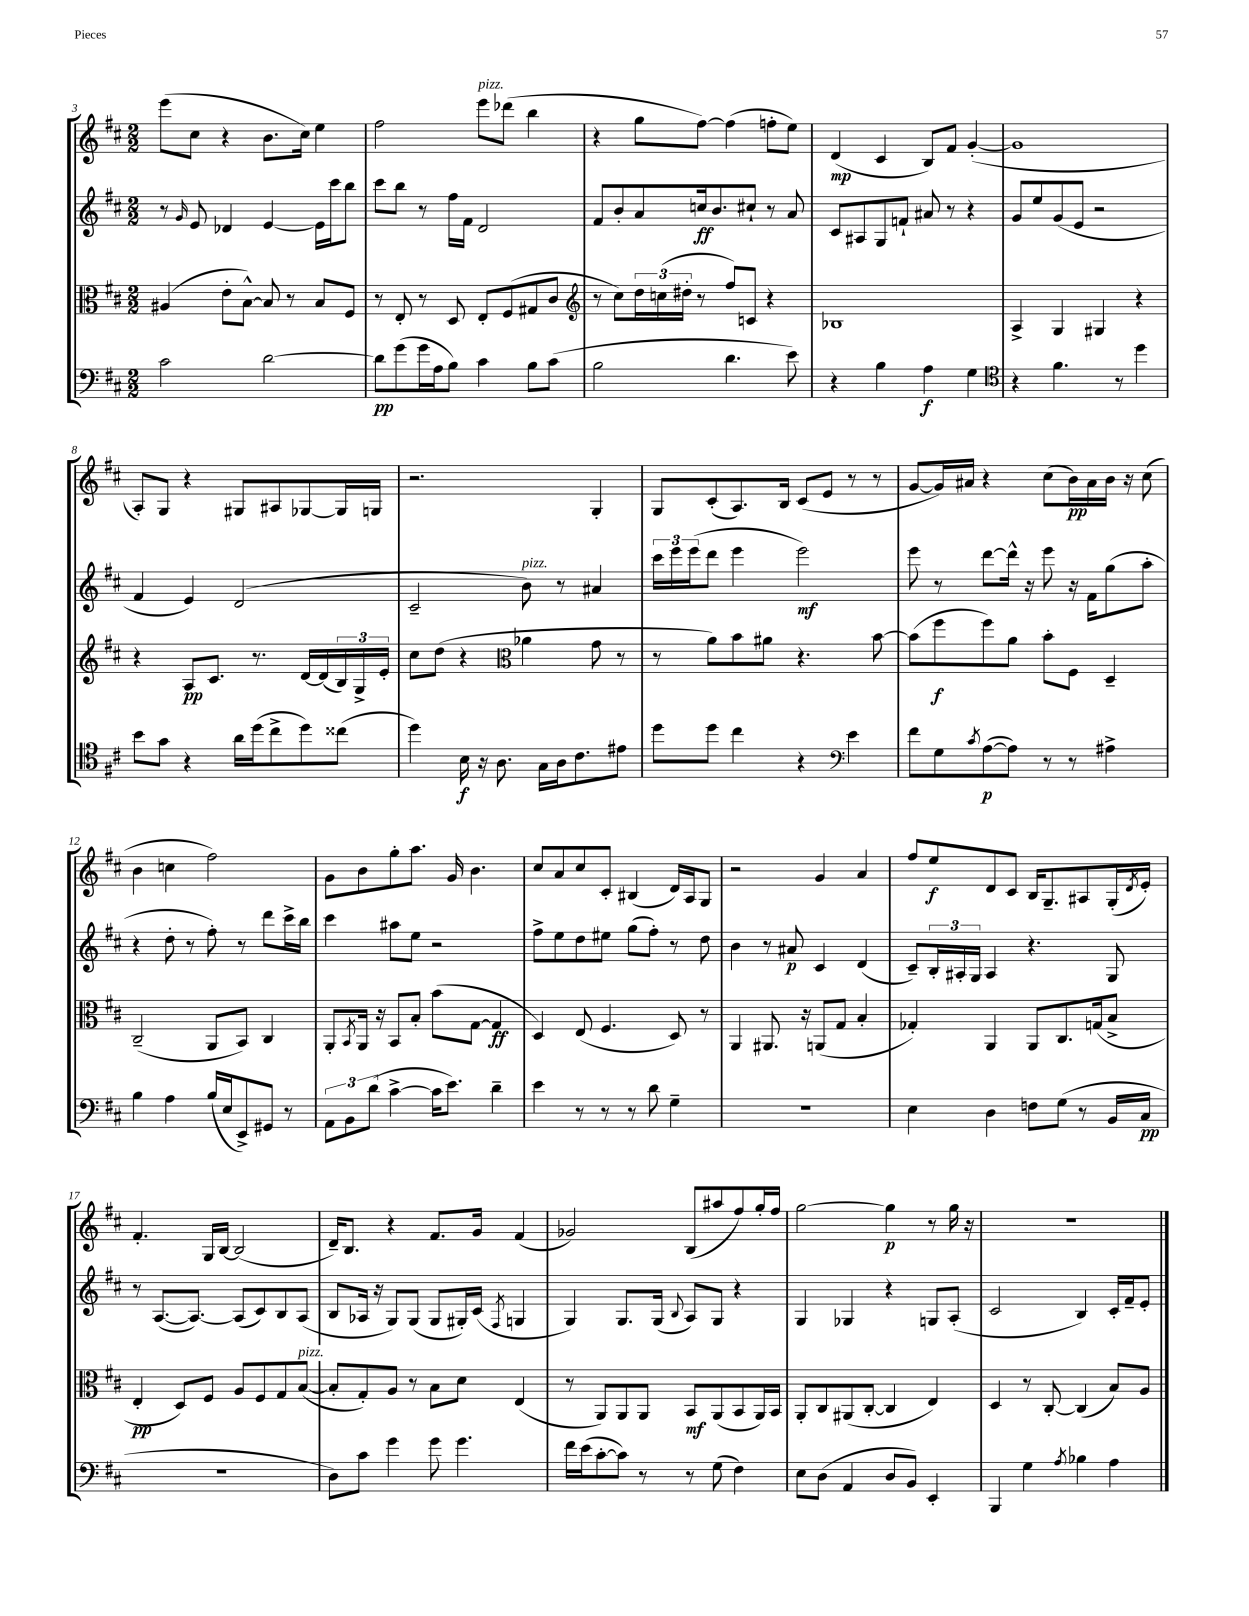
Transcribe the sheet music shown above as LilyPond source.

<<
\new StaffGroup <<
\new Staff = "s0" {
    \clef treble \key d \major \numericTimeSignature \time 2/2
    e'''8( cis''8 r4 b'8. cis''16) e''4 |
    fis''2 e'''8^\markup { \italic "pizz." } des'''8( b''4 |
    r4 g''8 fis''8~) fis''4( f''8-. e''8) |
    d'4\mp( cis'4 b8) fis'8 g'4~-.( |
    g'1 |
    a8-.) g8 r4 gis8 ais8 ges8~ ges16 g16 |
    r2. g4-. |
    g8 cis'8-.( a8.) b16 cis'8( e'8 r8 r8 |
    g'8~ g'16) ais'16 r4 cis''8( b'16\pp) ais'16 b'16 r16 cis''8( |
    b'4 c''4 fis''2) |
    g'8 b'8 g''8-. a''8. g'16 b'4. |
    cis''8 a'8 cis''8 cis'8-. bis4( d'16) a16 g8 |
    r2 g'4 a'4 |
    fis''8 e''8\f d'8 cis'8 b16 g8.-- ais8 g16-.( \acciaccatura { d'8 } e'16-.) |
    fis'4.-. g16 b16~ b2( |
    d'16--) b8. r4 fis'8. g'16 fis'4( |
    ges'2) b8( ais''8 fis''8) g''16-. fis''16 |
    g''2~ g''4\p r8 g''16 r16 |
    R1 \bar "|." |
}
\new Staff = "s1" {
    \clef treble \key d \major \numericTimeSignature \time 2/2
    r8 \grace { g'16 } e'8 des'4 e'4~ e'16 cis'''16 b''8 |
    cis'''8 b''8 r8 fis''16 fis'16 d'2 |
    fis'8 b'8-. a'8 c''16\ff b'8. cis''8-! r8 a'8 |
    cis'8 ais8 g8 f'8-! ais'8 r8 r4 |
    g'8 e''8 g'8( e'8 r2 |
    fis'4 e'4) d'2( |
    cis'2-- b'8^\markup { \italic "pizz." }) r8 ais'4 |
    \tuplet 3/2 { cis'''16 e'''16 e'''16( } d'''8 e'''4 e'''2\mf) |
    e'''8 r8 d'''8~ d'''16-^ r16 e'''8 r16 fis'16 g''8( a''8-. |
    r4 d''8-. r8 fis''8-.) r8 d'''8 cis'''16-> b''16 |
    cis'''4 ais''8 e''8 r2 |
    fis''8-> e''8 d''8 eis''8 g''8( fis''8-.) r8 d''8 |
    b'4 r8 ais'8\p cis'4 d'4( |
    cis'8--) \tuplet 3/2 { b16-. ais16-. g16 } ais4 r4. g8 |
    r8 a8.~( a8.~) a8( cis'8) b8 a8( |
    b8 aes16 r16 g8) g8( g8 gis16-.) cis'16( \acciaccatura { fis8 } g4 |
    g4) g8. g16( \appoggiatura { b8 } a8) g8 r4 |
    g4 ges4 r4 g8 a8-.( |
    cis'2 b4) cis'16-. fis'16-- e'8-. \bar "|." |
}
\new Staff = "s2" {
    \clef alto \key d \major \numericTimeSignature \time 2/2
    ais4( e'8-. b8~-^) b8 r8 b8 fis8 |
    r8 e8-. r8 d8 e8-. fis8( gis8 cis'8 |
    \clef treble r8 cis''8) \tuplet 3/2 { d''16 c''16( dis''16-. } r8 fis''8) c'8 r4 |
    bes1 |
    a4-> g4 gis4 r4 |
    r4 a8\pp cis'8. r8. d'16~ d'16( \tuplet 3/2 { b16) g16-> e'16-. } |
    cis''8 d''8( r4 \clef alto aes'4 g'8 r8 |
    r8 a'8) b'8 ais'8 r4. b'8~ |
    b'8( fis''8\f fis''8) a'8 b'8-. fis8 d4-- |
    cis2--( a,8 b,8) cis4 |
    a,8-. \acciaccatura { b,8 } a,16 r16 b,8 b8-. b'8( g8~ g4\ff |
    d4) e8( fis4. d8) r8 |
    a,4 ais,8. r16 a,8( g8 b4-. |
    ges4-.) a,4 a,8 cis8. g16( b8-> |
    e4-.\pp d8) fis8 a8 fis8 g8 b8~^\markup { \italic "pizz." }( |
    b8-. g8-.) a8 r8 b8 d'8 e4( |
    r8 a,8) a,8 a,8 b,8\mf a,8( b,8 a,16) b,16 |
    a,8-. cis8 ais,8( cis8~-. cis4 e4) |
    d4 r8 cis8~-. cis4( b8) a8 \bar "|." |
}
\new Staff = "s3" {
    \clef bass \key d \major \numericTimeSignature \time 2/2
    cis'2 d'2~ |
    d'8\pp g'8( g'16 a16 b8) cis'4 b8 cis'8( |
    b2 d'4. e'8) |
    r4 b4 a4\f g4 |
    \clef tenor r4 fis'4. r8 d''4 |
    b'8 g'8 r4 a'16 d''16( cis''8-> d''8) cisis''8( |
    d''4) b16\f r16 a8. g16 a16 cis'8. eis'8 |
    d''8 d''8 cis''4 r4 \clef bass e'4 |
    fis'8 g8 \acciaccatura { cis'8 } a8~\p( a8) r8 r8 ais4-> |
    b4 a4 b16( e16 e,8->) gis,8 r8 |
    \tuplet 3/2 { a,8 b,8 d'8( } cis'4~-> cis'16 e'8.) d'4-- |
    e'4 r8 r8 r8 d'8 g4-- |
    r1 |
    e4 d4 f8 g8( r8 b,16 cis16\pp |
    r1 |
    d8) cis'8 g'4 g'8 g'4. |
    fis'16 e'16( cis'8~-. cis'8) r8 r8 g8( fis4) |
    e8 d8( a,4 d8 b,8) e,4-. |
    b,,4 g4 \acciaccatura { a8 } bes4 a4 \bar "|." |
}
>>
>>
\layout { \context { \Score currentBarNumber = #3 } }
